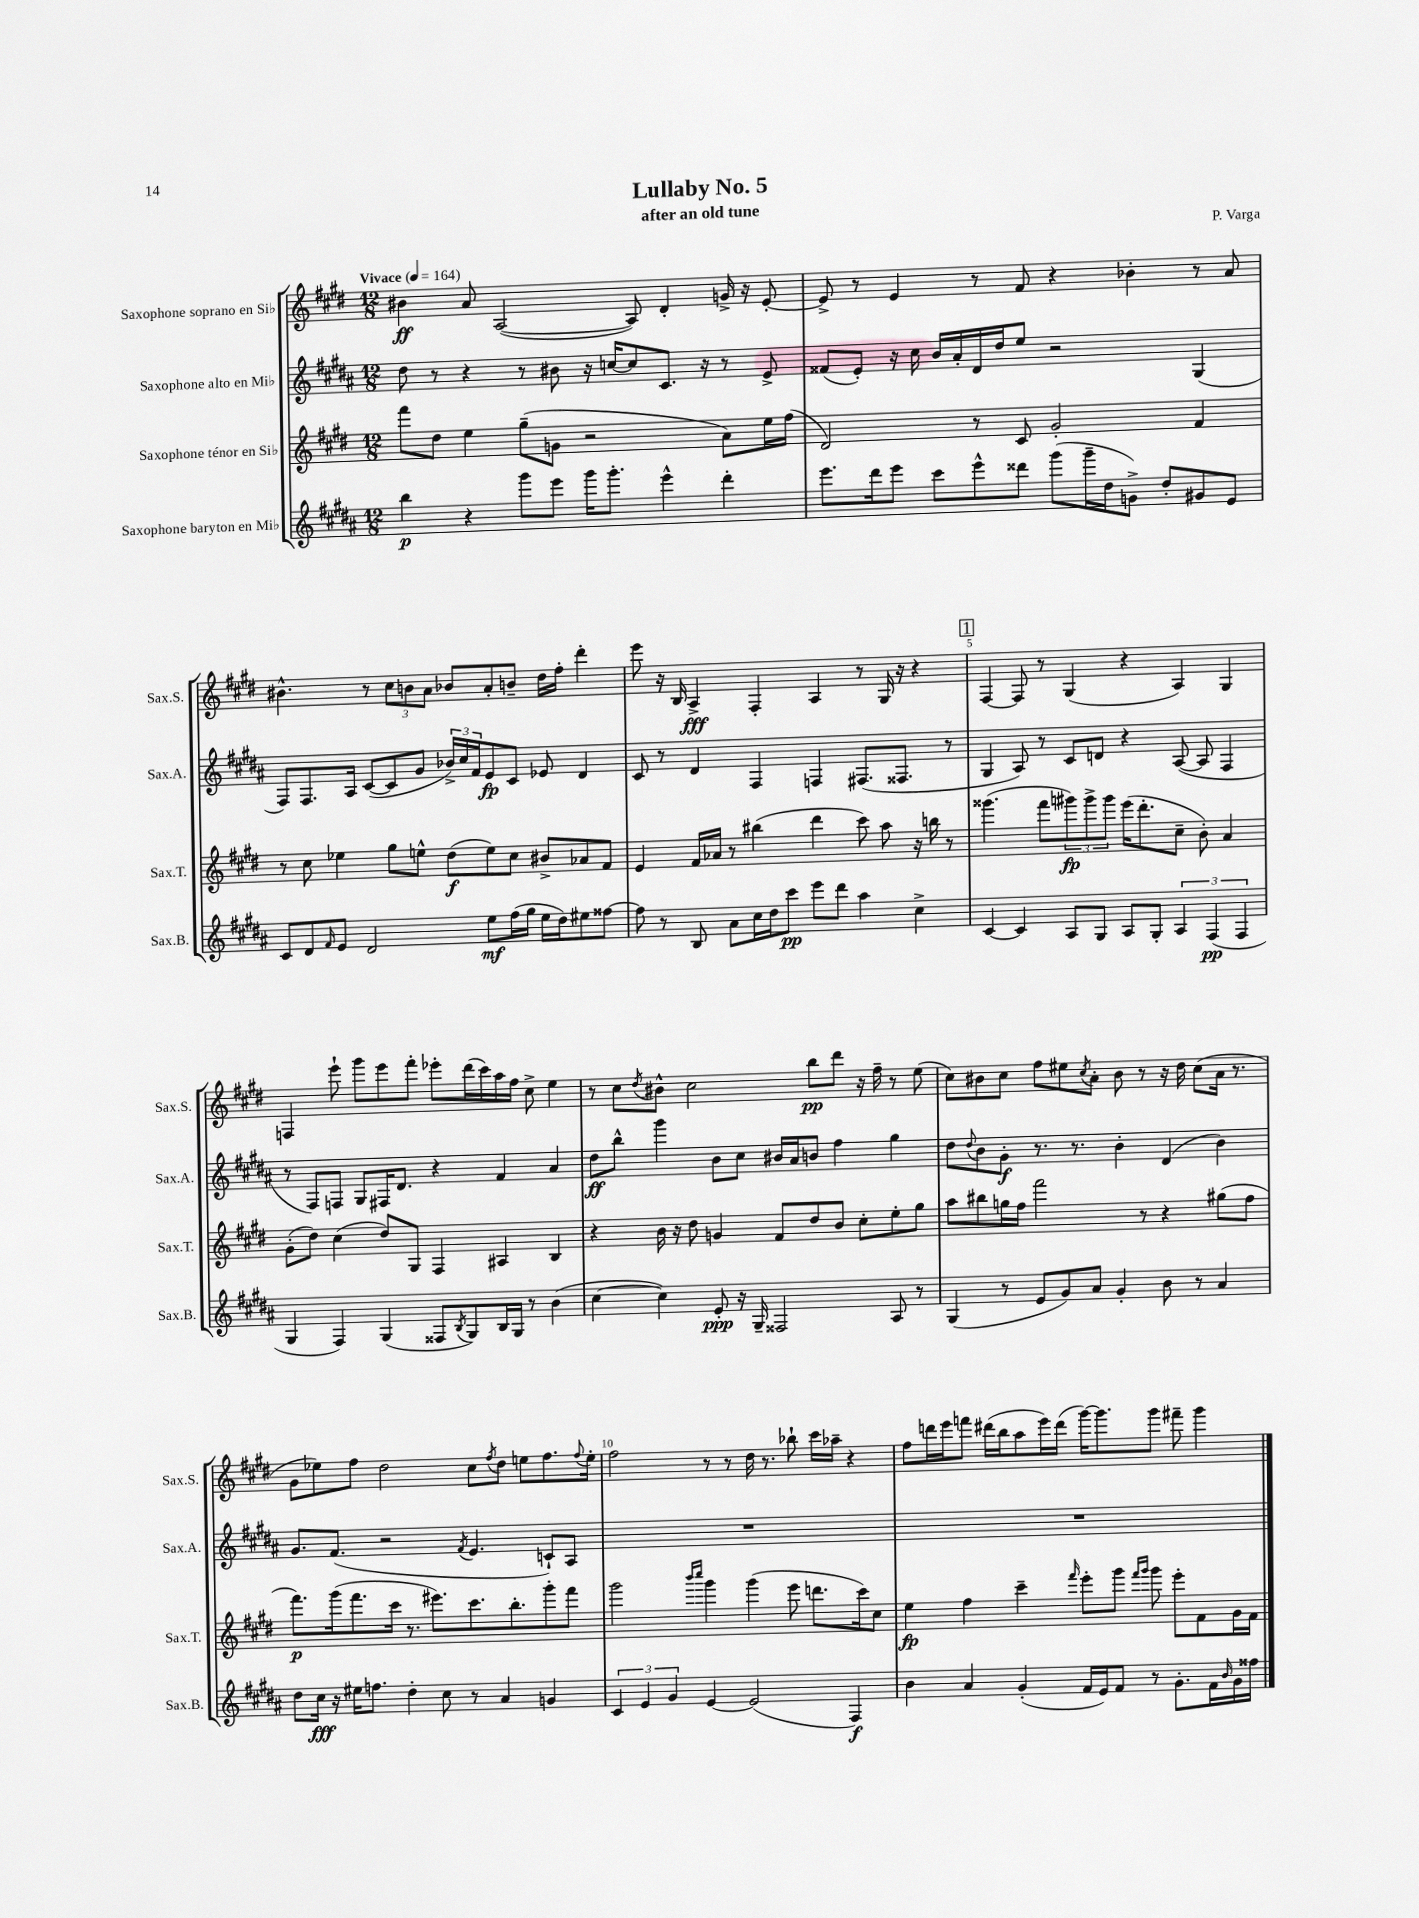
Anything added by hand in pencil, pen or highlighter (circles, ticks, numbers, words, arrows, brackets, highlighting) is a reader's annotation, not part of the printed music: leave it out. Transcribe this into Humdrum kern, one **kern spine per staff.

**kern	**kern	**kern	**kern
*staff4	*staff3	*staff2	*staff1
*clefG2	*clefG2	*clefG2	*clefG2
*k[f#c#g#d#a#]	*k[f#c#g#d#]	*k[f#c#g#d#a#]	*k[f#c#g#d#]
*M12/8	*M12/8	*M12/8	*M12/8
*MM164	*MM164	*MM164	*MM164
4bb\	8fff#\L	8dd#\	4b#\
.	8dd#\J	8r	.
4r	4ee\	4r	8a/
.	.	.	([2A/
8ggg#\L	(8gg#~\L	8r	.
8eee\J	8g\J	8b#\	.
16ggg#\LK	2r	16r	.
8.ggg#'\J	.	[16cc/LK	.
.	.	8cc/]	8A/])
4eee^^\	.	8.c#/J	4d#'/
.	.	16r	.
4ddd#'\	8a\L)	8r	16g^/
.	.	.	16r
.	16ee\L	8e^/	[8e'/
.	(16ff#\JJ	.	.
=	=	=	=
8.eee\L	2d#/)	(8f##/L	8e^/]
.	.	8e'/J)	8r
16ddd#\k	.	.	.
8eee\J	.	16r	4e/
.	.	16cc#\	.
8ccc#\L	.	16b/LL	.
.	.	16a#'/	.
8eee^^\	8r	16d#/	8r
.	.	16dd#/J	.
8ddd##\J	8c#/	8ee/J	8f#/
(8ggg#\L	2g#'/	2r	4r
16ggg#~\L	.	.	.
16dd#\J	.	.	.
8g^\J)	.	.	4b-'\
8dd#'/L	.	.	.
8g#/	4f#/	(4G#/	8r
8e/J	.	.	8a/
=	=	=	=
8c#/L	8r	8F#/L)	4.b#^^\
8d#/	8cc#\	8.F#/	.
16qqf#/	.	.	.
8e/J	4ee-\	.	.
.	.	16A#/Jk	.
2d#/	.	([8c#/L	8r
.	8gg#\L	8c#/]	12cc#\L
.	.	.	12b\
.	8ee^^\J	8g#/J	.
.	.	.	12a\J
.	(8dd#\L	24b-^/LL)	8b-/L
.	.	24cc#/	.
.	.	24f#/J	.
8ee\L	8ee\)	8e/	8a'/
(16ff#\L	8cc#\J	8c#/J	8b~/J
16gg#\JJ	.	.	.
16ee\LL	8b#^/L	8e-/	16dd#\LL
16dd#\J)	.	.	16ff#'\JJ
8ee#\	8a-/	4d#/	4ddd#'\
[8ff##\J	8f#/J	.	.
=	=	=	=
8ff##\]	4e/	8c#/	8eee\
8r	.	8r	16r
.	.	.	16B/
8B/	16f#/LL	4d#/	4A^/
.	16a-/JJ	.	.
8a#\L	8r	.	.
16cc#\L	(4bb#\	4F#/	4F#'/
16dd#\J	.	.	.
8ccc#\J	.	.	.
8eee\L	4ddd#\	4F/	4A/
8ddd#\J	.	.	.
4aa#\	8ccc#\)	(8.F#/L	8r
.	8aa\	.	16G#/
.	.	8.F##/J	16r
4cc#^\	16r	.	4r
.	16bb\	.	.
.	8r	8r	.
=	=	=	=
[4c#/	(4.ggg##\	4G#/	[4F#/
4c#/]	.	8A#/)	8F#/]
.	8fff#\L	8r	8r
8A#/L	12ggg#\)	8c#/L	(4G#/
.	12ggg#^\	.	.
8G#/J	.	8d/J	.
.	12ggg#\J	.	.
8A#/L	(16eee\LK	4r	4r
.	8.ddd#'\	.	.
8G#'/J	.	.	.
6A#/	8cc#~\J	([8A#/	4A/)
.	8b'\)	8A#/]	.
(6F#/	.	.	.
.	4a/	4F#/	4G#/
6F#/	.	.	.
=	=	=	=
4G#/	(8g#'\L	8r	4F/
.	8dd#\J)	8F#/L)	.
4F#/)	(4cc#\	8F/J	8eee`\
.	.	8G#/L	8ggg#\L
(4G#/	8dd#/L)	16F#/K	8eee\
.	.	8.d#/J	.
.	8G#/J	.	8fff#'\J
8F##/L	4F#/	4r	8eee-'\L
8qB/	.	.	.
8G#/)	.	.	(16ddd#\L
.	.	.	16ccc#\)
16B/L	4A#/	4f#/	16aa\
16G#/JJ	.	.	16ff#\JJ
8r	.	.	8cc#^\
(4b\	4B/	4a#/	4ee\
=	=	=	=
[4cc#\	4r	8dd#\L	8r
.	.	8bb^^\J	8cc#\L
.	.	.	8qdd#/
4cc#\])	16b\	4ggg#\	8b#^^\J
.	16r	.	.
.	8dd#\	.	2cc#\
8e'/	4g/	8b\L	.
16r	.	8cc#\J	.
16G#~/	.	.	.
2F##/	8f#/L	16b#/LL	.
.	.	16a#/J	.
.	8dd#/	8b/J	8bb\L
.	8b/J	4ff#\	8ddd#\J
.	8cc#'\L	.	16r
.	.	.	16ff#~\
8A#/	8ee'\	4gg#\	8r
8r	8gg#\J	.	(8ee\
=	=	=	=
(4G#/	8aa\L	8dd#\L	8cc#\L)
.	.	8qqdd#/	.
.	8bb#\	8b\	8b#\
8r	16gg\L	8g#'\J	8cc#\J
.	16ff#\JJ	.	.
8e/L	2fff#\	8.r	8ff#\L
8g#/)	.	.	8ee#\
.	.	8.r	.
.	.	.	8qcc#/
8a#/J	.	.	8a'\J
4g#'/	.	4b'\	8b#\
.	8r	.	8r
8b\	4r	(4d#/	16r
.	.	.	16dd#\
8r	.	.	(8cc#\L
4a#/	(8gg#\L	4b\)	16a\Jk
.	.	.	8.r
.	8ff#\J	.	.
=	=	=	=
8dd#\L	8.fff#\L)	8.g#/L	8g#\L
16cc#\Jk	.	.	8ee-\)
16r	(16ggg#\k	(8.f#/J	.
16ee#\LK	8.fff#\	.	8ff#\J
8.ff\J	.	.	.
.	.	2r	2dd#\
.	16ccc#\Jk	.	.
4dd#'\	8.r	.	.
.	8.eee#\L)	.	.
8cc#\	.	.	.
.	.	8qf#/	.
8r	8.ccc#\	4.e/	8cc#\L
.	.	.	8qff#/
4a#/	.	.	8dd#\J
.	8.bb'\	.	.
.	.	.	8ee\L
4g/	8ggg#'\	8c`/L)	8.ff#\
.	8fff#\J	8A#/J	.
.	.	.	8qqff#/
.	.	.	16ee'\Jk
=	=	=	=
6c#/	2ggg#\	1.r	2ff#\
6e/	.	.	.
6g#/	.	.	.
.	16qqbbb/LL	.	.
.	16qqcccc#/JJ	.	.
[4e/	4ggg#\	.	8r
.	.	.	8r
(2e/]	(4ggg#\	.	16dd#\
.	.	.	8.r
.	8eee\	.	8bb-`\
.	8.ddd\L	.	16ccc#\LL
.	.	.	16aa-~\JJ
4F#/)	.	.	4r
.	16ccc#\k)	.	.
.	8cc#\J	.	.
=	=	=	=
4b\	4ee\	1.r	8ff#\L
.	.	.	16ddd\L
.	.	.	16eee\J
4a#/	4ff#\	.	8fff\J
.	.	.	(16ddd#\LL
.	.	.	16bb\J
(4g#'/	4ccc#~\	.	8aa\
.	.	.	16eee\L)
.	.	.	(16ddd#\JJ
.	16qqfff#/	.	.
16f#/LL	8eee'\L	.	[16ggg#\LK)
16e/J)	.	.	8.ggg#\]
8f#/J	8ggg#\J	.	.
.	16qqfff#/LL	.	.
.	16qqggg#/JJ	.	.
8r	8ggg#\	.	8ggg#\J
8.g#'\L	8eee'\L	.	8fff#~\
.	8f#\	.	4ggg#\
16f#\L	.	.	.
16qqb/	.	.	.
16g#\	16g#\L	.	.
16ff##\JJ	16f#\JJ	.	.
==	==	==	==
*-	*-	*-	*-
